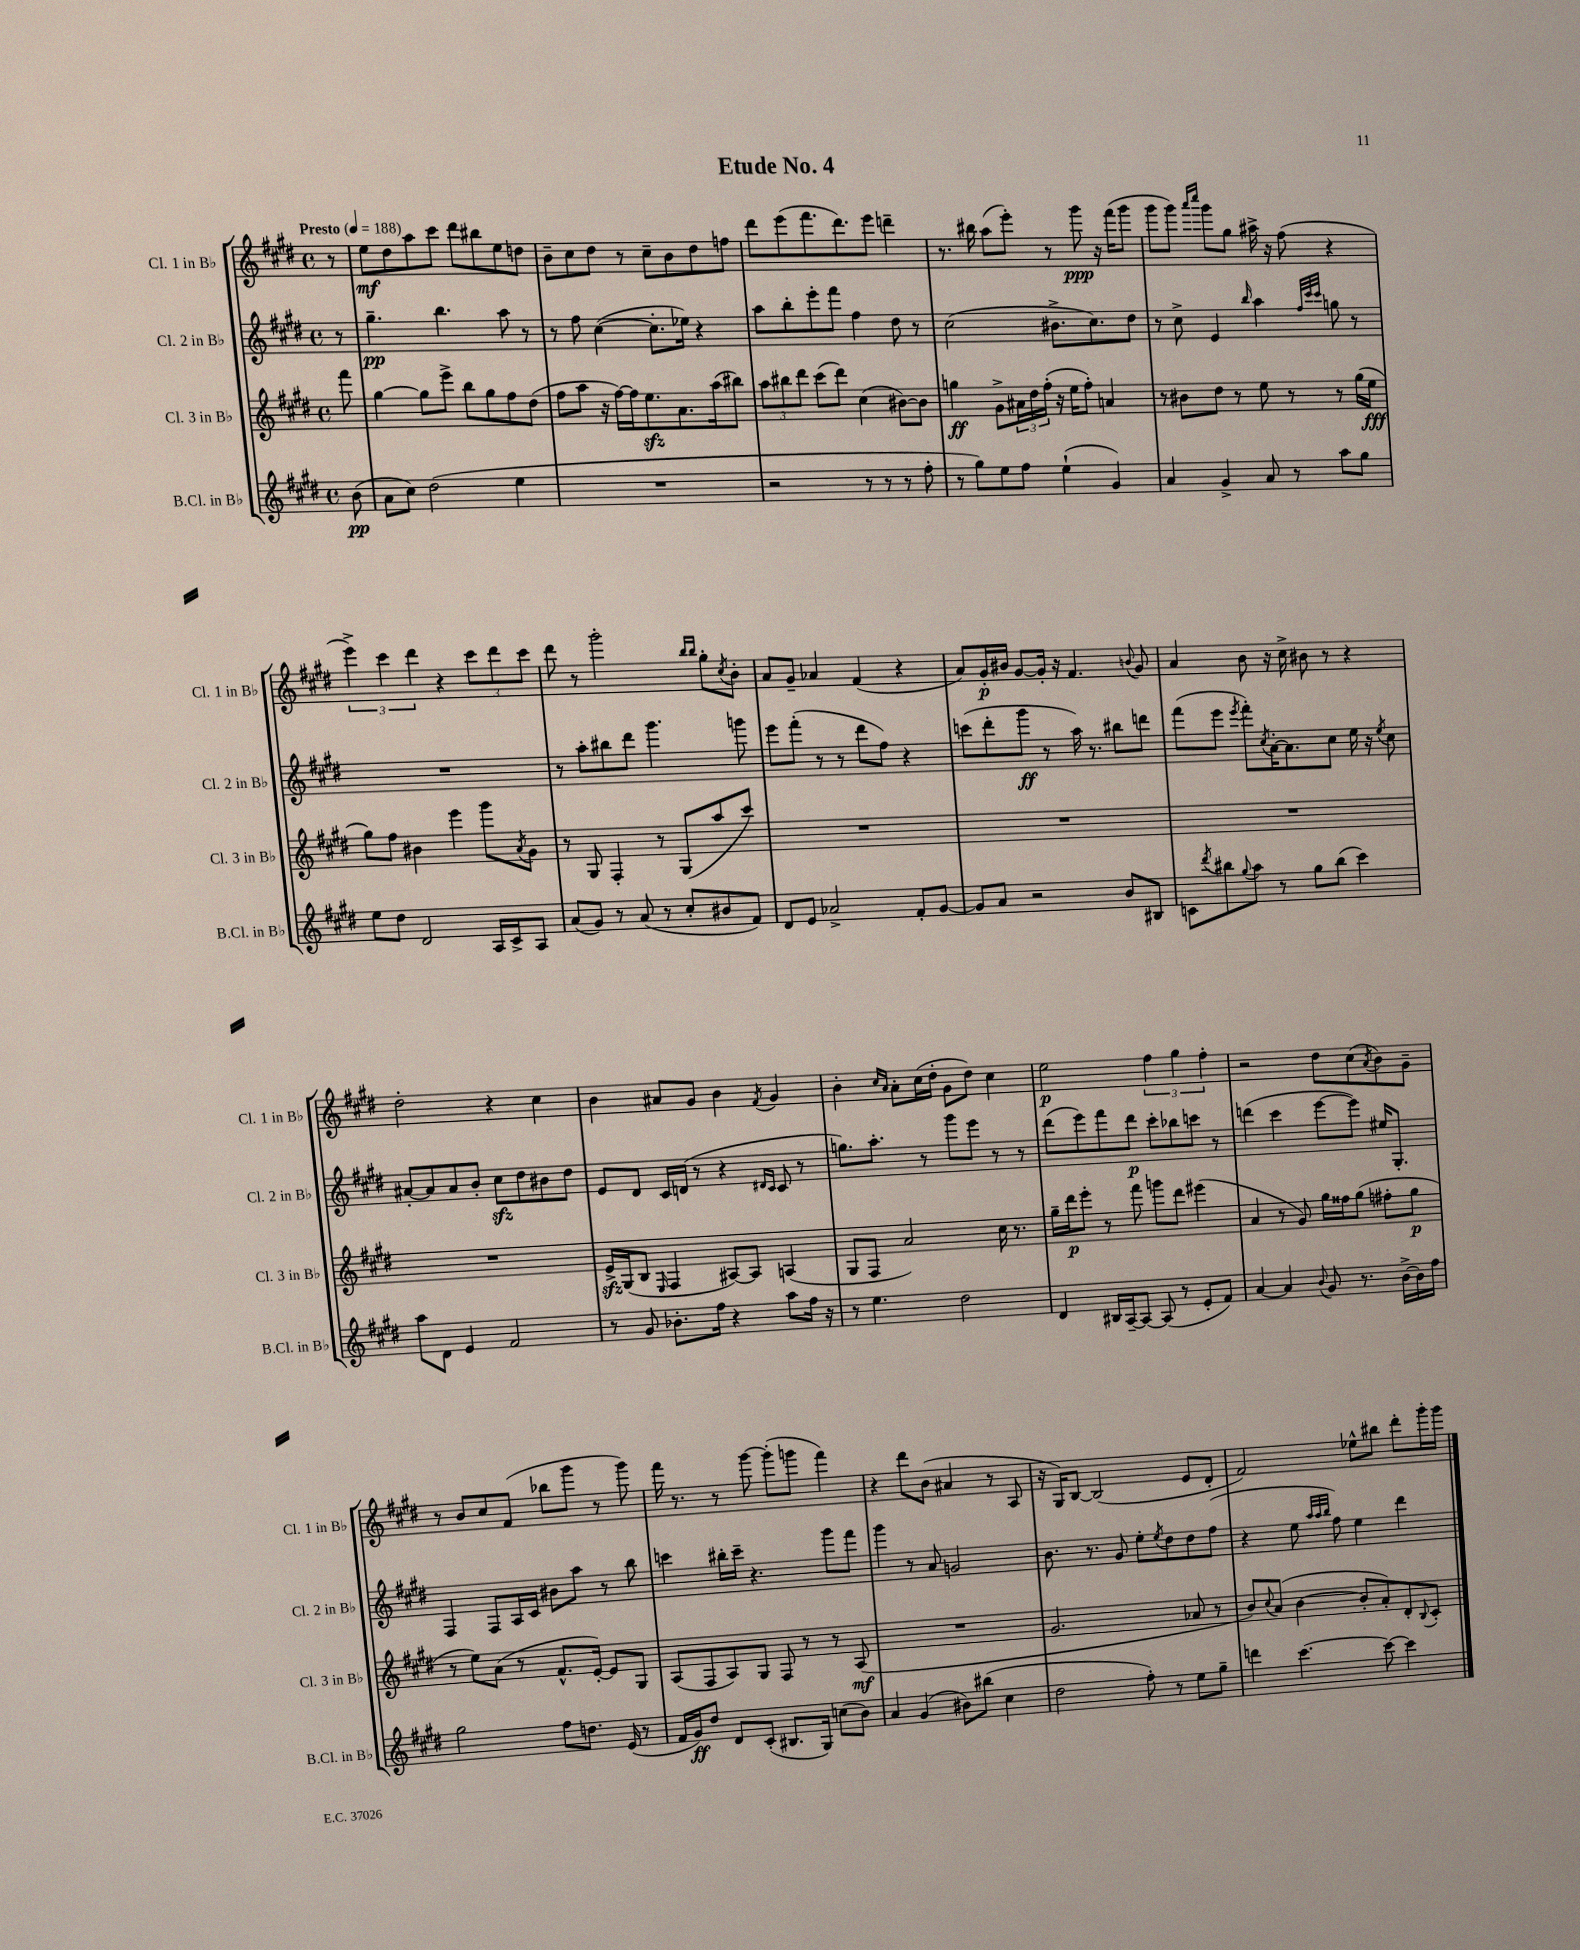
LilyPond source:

\header { title = "Etude No. 4" }
<<
\new StaffGroup <<
\new Staff = "s0" \with { instrumentName = "Cl. 1 in Bb" shortInstrumentName = "Cl. 1 in Bb" } {
    \clef treble \key e \major \defaultTimeSignature \time 4/4 \partial 8 \tempo "Presto" 4 = 188
    r8 |
    e''8\mf dis''8 a''8 cis'''8 dis'''8 bis''8 e''8 d''8 |
    b'8-- cis''8 dis''8 r8 cis''8-- b'8 dis''8 f''8 |
    dis'''8 e'''8( fis'''8. dis'''8.) e'''8 d'''4-- |
    r8. bis''16 a''8( e'''8-.) r8 gis'''8\ppp r16 fis'''16( gis'''8 |
    gis'''8 gis'''8) \grace { a'''16 cis''''16 } gis'''8 gis''8 ais''16-> r16 fis''8( r4 |
    \tuplet 3/2 { e'''4->) cis'''4 dis'''4 } r4 \tuplet 3/2 { cis'''8 dis'''8 cis'''8 } |
    dis'''8 r8 gis'''2-. \grace { b''16 b''16 } gis''8-. \acciaccatura { cis''8 } b'8-. |
    a'8 gis'8-- aes'4 fis'4( r4 |
    a'8) gis'16-.\p bis'16 gis'8~ gis'16-. r16 fis'4. \appoggiatura { b'8 } gis'8 |
    a'4 b'8 r16 cis''16-> bis'8 r8 r4 |
    dis''2-. r4 cis''4 |
    b'4 ais'8 gis'8 b'4 \acciaccatura { fis'8 } gis'4 |
    b'4-. \grace { cis''16 a'16 } a'8-. cis''16( dis''16-. gis'8 dis''8) cis''4 |
    e''2\p \tuplet 3/2 { fis''4 gis''4 fis''4-. } |
    r2 dis''8 cis''8( \acciaccatura { a'8 } b'8) gis'8-- |
    r8 b'8 cis''8 fis'8( bes''8 gis'''8 r8 gis'''8) |
    fis'''16 r8. r8 gis'''8~ gis'''8-.( g'''8 fis'''4) |
    r4 dis'''8 b'8( ais'4 r8 a8 |
    r16 gis16) b8~ b2( e'8 dis'8-. |
    fis'2) ees''8-^ bis''8 dis'''8-. gis'''16-. gis'''16 \bar "|." |
}
\new Staff = "s1" \with { instrumentName = "Cl. 2 in Bb" shortInstrumentName = "Cl. 2 in Bb" } {
    \clef treble \key e \major \defaultTimeSignature \time 4/4 \partial 8
    r8 |
    gis''4.--\pp b''4. a''8 r8 |
    r8 fis''8 cis''4~( cis''8.-. ees''16) r4 |
    a''8 b''8-. e'''8-. fis'''8 fis''4 dis''8 r8 |
    cis''2( bis'8.-> cis''8.) dis''8 |
    r8 cis''8-> e'4 \grace { b''16 } a''4 \grace { fis''32 cis'''32 cis'''32 } g''8 r8 |
    R1 |
    r8 a''8-. bis''8 dis'''8 gis'''4. g'''8 |
    e'''8 fis'''8-.( r8 r8 dis'''8 fis''8) r4 |
    c'''8( dis'''8-. gis'''8\ff r8 a''16) r8. bis''8 d'''8 |
    fis'''8( e'''8 \acciaccatura { e'''8 } fis'''8-.) \acciaccatura { cis''8 } a'16~-. a'8. cis''8 e''16 r16 \acciaccatura { e''8 } cis''8 |
    ais'8~-. ais'8 ais'8 b'8-. cis''8\sfz dis''8 bis'8 dis''8 |
    e'8 dis'8 cis'16 d'16( r8 r4 \grace { dis'16 cis'16 } cis'8 r8 |
    g''8.) a''8.-. r8 gis'''8 e'''8 r8 r8 |
    dis'''8( e'''8) fis'''8 dis'''8\p cis'''8-. bes''8 c'''8 r8 |
    d'''4( cis'''4 e'''8~ e'''8) eis''16 gis8.-. |
    fis4 fis8 a16 cis'16 bis'8 a''8 r8 b''8 |
    c'''4 bis''16-. c'''16-- r4. gis'''8 fis'''8 |
    gis'''4 r8 a'8 g'2 |
    b'8. r8. gis'8 e''8-. \acciaccatura { e''8 } dis''8 dis''8 fis''8( |
    r4 e''8 \grace { a''32 a''32 b''32 } fis''8) e''4 dis'''4 \bar "|." |
}
\new Staff = "s2" \with { instrumentName = "Cl. 3 in Bb" shortInstrumentName = "Cl. 3 in Bb" } {
    \clef treble \key e \major \defaultTimeSignature \time 4/4 \partial 8
    fis'''8 |
    gis''4~ gis''8 e'''8-> b''8 gis''8 fis''8 dis''8( |
    fis''8 a''8 r16 fis''16~) fis''16 e''8.\sfz a'8. a''16( bis''8) |
    \tuplet 3/2 { a''8 bis''8 dis'''8 } cis'''8( dis'''8) cis''4( bis'8~) bis'8 |
    g''4\ff gis'8-> \tuplet 3/2 { ais'16 dis''16 fis''16-.( } r16 e''16 fis''8-.) a'4 |
    r8 bis'8 dis''8 r8 e''8 r8 r8 gis''16( e''16\fff |
    gis''8) fis''8 bis'4 e'''4 gis'''8 \acciaccatura { a'8 } gis'8 |
    r8 gis8 fis4-. r8 gis8( a''8 cis'''8) |
    R1 |
    R1 |
    R1 |
    R1 |
    e'16->\sfz gis16( b8 \grace { e16 } fis4 ais8~) ais8 a4( |
    gis8 fis8 a'2) cis''16 r8. |
    gis''16-- dis'''16\p e'''8-. r8 fis'''8 g'''8 dis'''8 eis'''4( |
    a'4 r8 gis'8) gis''16 fisis''16 gis''8( fis''8-. gis''8\p |
    r8 e''8) a'8( r8 fis'8.-^ e'16~-.) e'8 gis8 |
    a8( fis8 a8) gis8 fis8 r8 r8 a8\mf( |
    R1 |
    gis'2. aes'8 r8 |
    b'8) \appoggiatura { cis''8 } a'8( b'4~ b'8-. a'8-.) dis'8-. \appoggiatura { b8 } cis'8-. \bar "|." |
}
\new Staff = "s3" \with { instrumentName = "B.Cl. in Bb" shortInstrumentName = "B.Cl. in Bb" } {
    \clef treble \key e \major \defaultTimeSignature \time 4/4 \partial 8
    b'8\pp( |
    a'8 cis''8) dis''2( e''4 |
    R1 |
    r2 r8 r8 r8 fis''8-. |
    r8 gis''8) e''8 fis''8 e''4-!( gis'4) |
    a'4 gis'4-> a'8 r8 a''8 gis''8 |
    e''8 dis''8 dis'2 a16 cis'16-> a8 |
    a'8( gis'8) r8 a'8( r8 cis''8-. bis'8 fis'8) |
    dis'8 e'8 aes'2-> fis'8-. gis'8~ |
    gis'8 a'8 r2 b'8 bis8 |
    c'8 \acciaccatura { dis'''8 } bis''8 \appoggiatura { gis''8 } a''8 r8 gis''8 bis''8( cis'''4) |
    a''8 dis'8 e'4 fis'2 |
    r8 gis'8 bes'8.-. fis''16 r4 a''8 fis''16 r16 |
    r8 e''4. dis''2 |
    dis'4 bis16 a16~-- a8~ a8( r8 e'8-. fis'8) |
    a'4~ a'4 \appoggiatura { b'8 } gis'8 r8. b'16~-> b'16 fis''16 |
    gis''2 fis''8 d''8. e'16( r8 |
    fis'16 gis'16\ff) dis''8 dis'8 cis'8-.( bis8. gis16) c''8( b'8) |
    a'4 gis'4( bis'8) bis''8( cis''4 |
    dis''2 fis''8-.) r8 e''8 gis''8-- |
    d'''4 cis'''4.~ cis'''8~ cis'''4 \bar "|." |
}
>>
>>
\layout { \context { \Score \remove "Bar_number_engraver" } }
